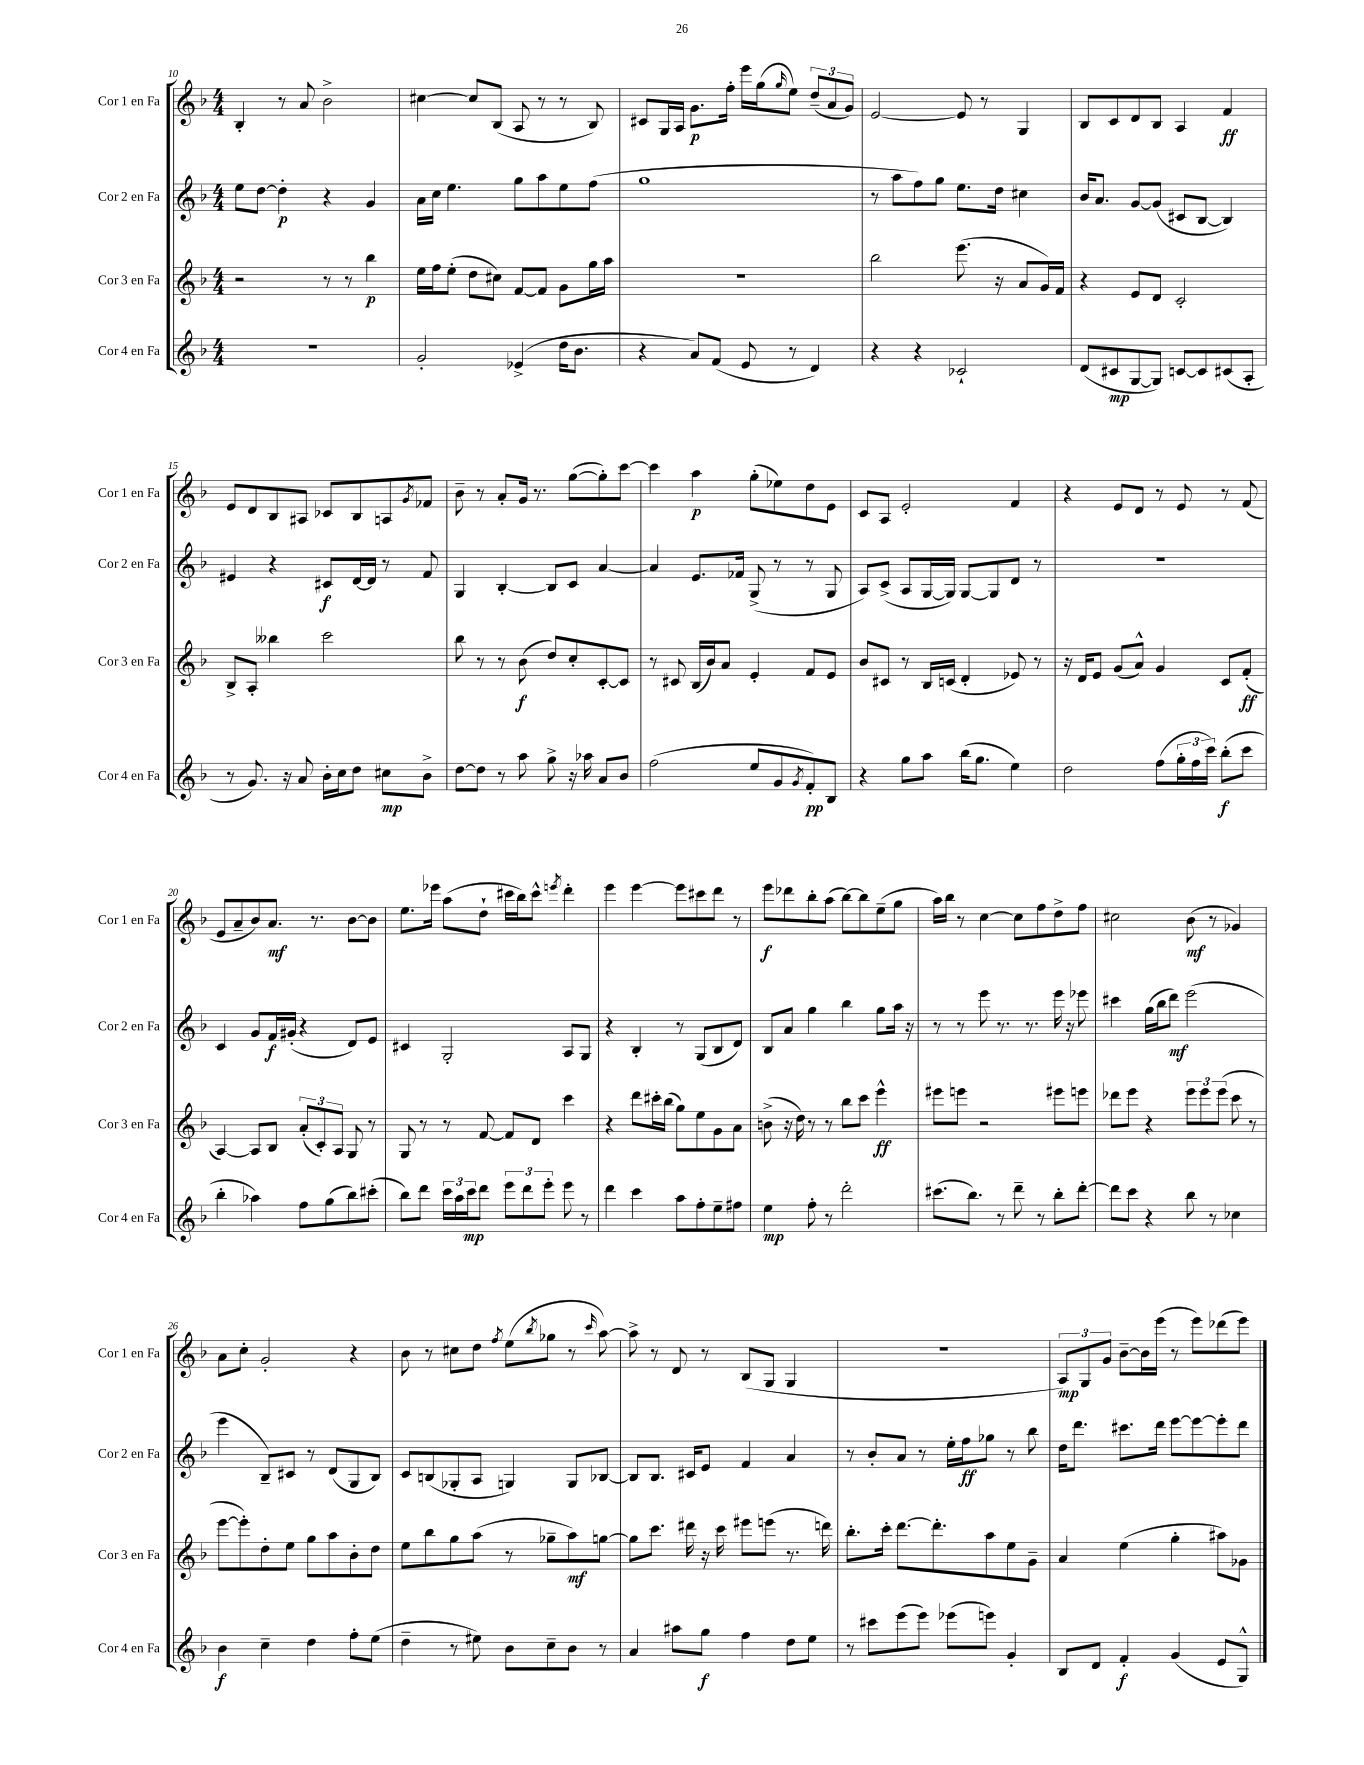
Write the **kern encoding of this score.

**kern	**kern	**kern	**kern
*staff4	*staff3	*staff2	*staff1
*clefG2	*clefG2	*clefG2	*clefG2
*k[b-]	*k[b-]	*k[b-]	*k[b-]
*M4/4	*M4/4	*M4/4	*M4/4
1r	2r	8ee	4B-'
.	.	[8dd	.
.	.	4dd']	8r
.	.	.	8a
.	8r	4r	2b-^
.	8r	.	.
.	4bb-	4g	.
=	=	=	=
2g'	16ee	16a	[4cc#
.	16ff	16cc	.
.	(8ee'	4.ee	.
.	8dd	.	8cc#]
.	8cc#)	.	(8B-
(4e-^	[8f	8gg	8A
.	8f]	8aa	8r
16dd	8g	8ee	8r
8.b-	.	.	.
.	16gg	(8ff	8B-)
.	16aa	.	.
=	=	=	=
4r	1r	1gg	8c#
.	.	.	16G
.	.	.	16A
8a)	.	.	8.g
(8f	.	.	.
.	.	.	16ff'
8e	.	.	16eee
.	.	.	(16gg
.	.	.	16qqgg
8r	.	.	8ee)
4d)	.	.	(12dd~
.	.	.	12a
.	.	.	12g)
=	=	=	=
4r	2bb-	8r	[2e
.	.	8aa	.
4r	.	8ff)	.
.	.	8gg	.
2c-`	(8.eee	8.ee	8e]
.	.	.	8r
.	16r	16dd	.
.	8a	4cc#	4G
.	16g)	.	.
.	16f	.	.
=	=	=	=
(8d	4r	16b-	8B-
.	.	8.a	.
8c#	.	.	8c
[8G	8e	[8g	8d
8G])	8d	(8g]	8B-
[8c	2c'	8c#	4A
8c]	.	[8B-	.
(8c#	.	4B-])	4f
8A'	.	.	.
=	=	=	=
8r	8B-^	4e#	8e
8.g)	8A'	.	8d
.	4bb--	4r	8B-
16r	.	.	.
8a	.	.	8A#
16b-'	2ccc	8c#	8c-
16cc	.	.	.
8dd	.	[16d	8B-
.	.	16d]	.
8cc#	.	8r	8A
.	.	.	8qg
8b-^	.	8f	8f-
=	=	=	=
[8dd	8bb-	4G	8b-~
8dd]	8r	.	8r
8r	8r	[4B-'	8a'
8aa	(8b-	.	16g
.	.	.	8.r
8gg^	8dd)	8B-]	.
16r	8cc'	8c	([8gg
16aa-	.	.	.
8a	[8c'	[4a	8gg'])
8b-	8c]	.	[8ccc
=	=	=	=
(2ff	8r	4a]	4ccc]
.	8c#	.	.
.	(16B-	8.e	4aa
.	16b-)	.	.
.	8a	.	.
.	.	16f-	.
8ee	4e'	(8G^	(8gg'
8g	.	8r	8ee-)
8qg	.	.	.
8f')	8f	8r	8dd
8B-	8e	8G	8e
=	=	=	=
4r	8b-	8A)	8c
.	8c#	(8c^	8A
8gg	8r	8A	2e'
8aa	16B-	[16G	.
.	(16c	16G])	.
(16bb-	4d'	[8G	.
8.gg	.	.	.
.	.	8G]	.
4ee)	8e-)	8d	4f
.	8r	8r	.
=	=	=	=
2dd	16r	1r	4r
.	16d	.	.
.	8e	.	.
.	(8g	.	8e
.	8a^^)	.	8d
(8ff	4g	.	8r
24gg'	.	.	8e
24ff	.	.	.
24ccc)	.	.	.
(8bb-'	8c	.	8r
8ccc	(8f'	.	(8f
=	=	=	=
4bb-'	[4A)	4c	8e
.	.	.	8a~
4aa-)	8A]	8g	8b-)
.	8B-	16f	8.a
.	.	(16g#'	.
8ff	(12a'	4r	.
.	.	.	8.r
.	12c')	.	.
(8gg	.	.	.
.	12A	.	.
8bb-)	8G	8d)	[8b-
(8ccc#'	8r	8e	8b-]
=	=	=	=
8bb-)	8G	4c#	8.ee
8ddd	8r	.	.
.	.	.	16eee-
24ccc	8r	2G'	(8aa
24aa	.	.	.
24ccc	.	.	.
8ddd	[8f	.	8dd`
12eee	8f]	.	16ccc#
.	.	.	16bb-)
12ddd	.	.	.
.	8d	.	8ccc#^^
12eee'	.	.	.
.	.	.	8qeee
8eee	4ccc	8A	4ddd'
8r	.	8G	.
=	=	=	=
4ddd	4r	4r	4eee
4ccc	8ddd	4B-'	[4eee
.	16ccc#'	.	.
.	(16bb-	.	.
8aa	8gg)	8r	8eee]
8ff'	8ee	(8G	8ccc#
8ee~	8g	8B-	8ddd
8ff#	8a	8d)	8r
=	=	=	=
4ee	(8b^	8B-	8eee
.	16r	8a	8ddd-
.	16dd)	.	.
8ff'	8r	4gg	8bb-'
8r	8r	.	(8aa
2ddd'	8bb-	4bb-	[8bb-)
.	8ccc	.	8bb-]
.	4eee^^	8gg	(8ee~
.	.	16aa	8gg
.	.	16r	.
=	=	=	=
(8.ccc#	8eee#	8r	16aa)
.	.	.	16bb-
.	8eee	8r	8r
8.bb-)	.	.	.
.	2r	8eee	[4cc
8r	.	8.r	.
8ddd~	.	.	8cc]
.	.	8.r	.
8r	.	.	8ff
8bb-'	8eee#	16eee	8dd^
.	.	16r	.
[8ddd'	8eee	8eee-	8ff
=	=	=	=
8ddd]	8ddd-	4ccc#	2cc#
8ccc	8eee	.	.
4r	4r	(16gg	.
.	.	16bb-	.
.	.	8ddd)	.
8bb-	12eee	(2eee	(8b-
.	12eee	.	.
8r	.	.	8r
.	(12eee	.	.
4cc-	8ccc	.	4g-)
.	8r	.	.
=	=	=	=
4b-	[8eee	4eee	8a
.	8eee'])	.	8cc'
4cc~	8dd'	8B-~)	2g'
.	8ee	8c#	.
4dd	8gg	8r	.
.	8aa	(8d	.
8ff'	8b-'	8G	4r
(8ee	8dd	8B-)	.
=	=	=	=
4dd~	8ee	8c	8b-
.	8bb-	(8B	8r
8r	8gg	8G-'	8cc#
8ee#)	(8aa	8A	8dd
.	.	.	8qff
8b-	8r	4G)	(8ee
.	.	.	8qbb-
8cc~	8gg-~	.	8gg-
8b-	8aa)	8G	8r
.	.	.	16qqccc
8r	[8gg	[8B-	[8aa)
=	=	=	=
4a	8gg]	8B-]	8aa^]
.	8.ccc	8.B-	8r
8aa#	.	.	8d
.	16ddd#	16c#	.
8gg	16r	8e	8r
.	16ccc	.	.
4ff	8eee#	4f	(8B-
.	(8eee	.	8G
8dd	8.r	4a	4G
8ee	.	.	.
.	16ddd)	.	.
=	=	=	=
8r	8.bb-'	8r	1r
8ccc#	.	8b-'	.
.	16ccc'	.	.
(8eee	[8.ddd	8a	.
8eee)	.	8r	.
.	8.ddd']	.	.
(8eee-	.	16ee'	.
.	.	16ff	.
8eee)	8aa	8gg-	.
4g'	8ee	8r	.
.	8g~	8bb-	.
=	=	=	=
8B-	4a	16dd	12A)
.	.	8.ddd	.
.	.	.	12G
8d	.	.	.
.	.	.	12g
4f'	(4ee	8.ccc#	[8b-~
.	.	.	16b-]
.	.	16ddd	(16eee
(4g	4gg'	[8eee	8r
.	.	8eee_	8eee)
8e	8aa#)	8eee']	(8ddd-
8G^^)	8g-	8ddd	8eee)
==	==	==	==
*-	*-	*-	*-
